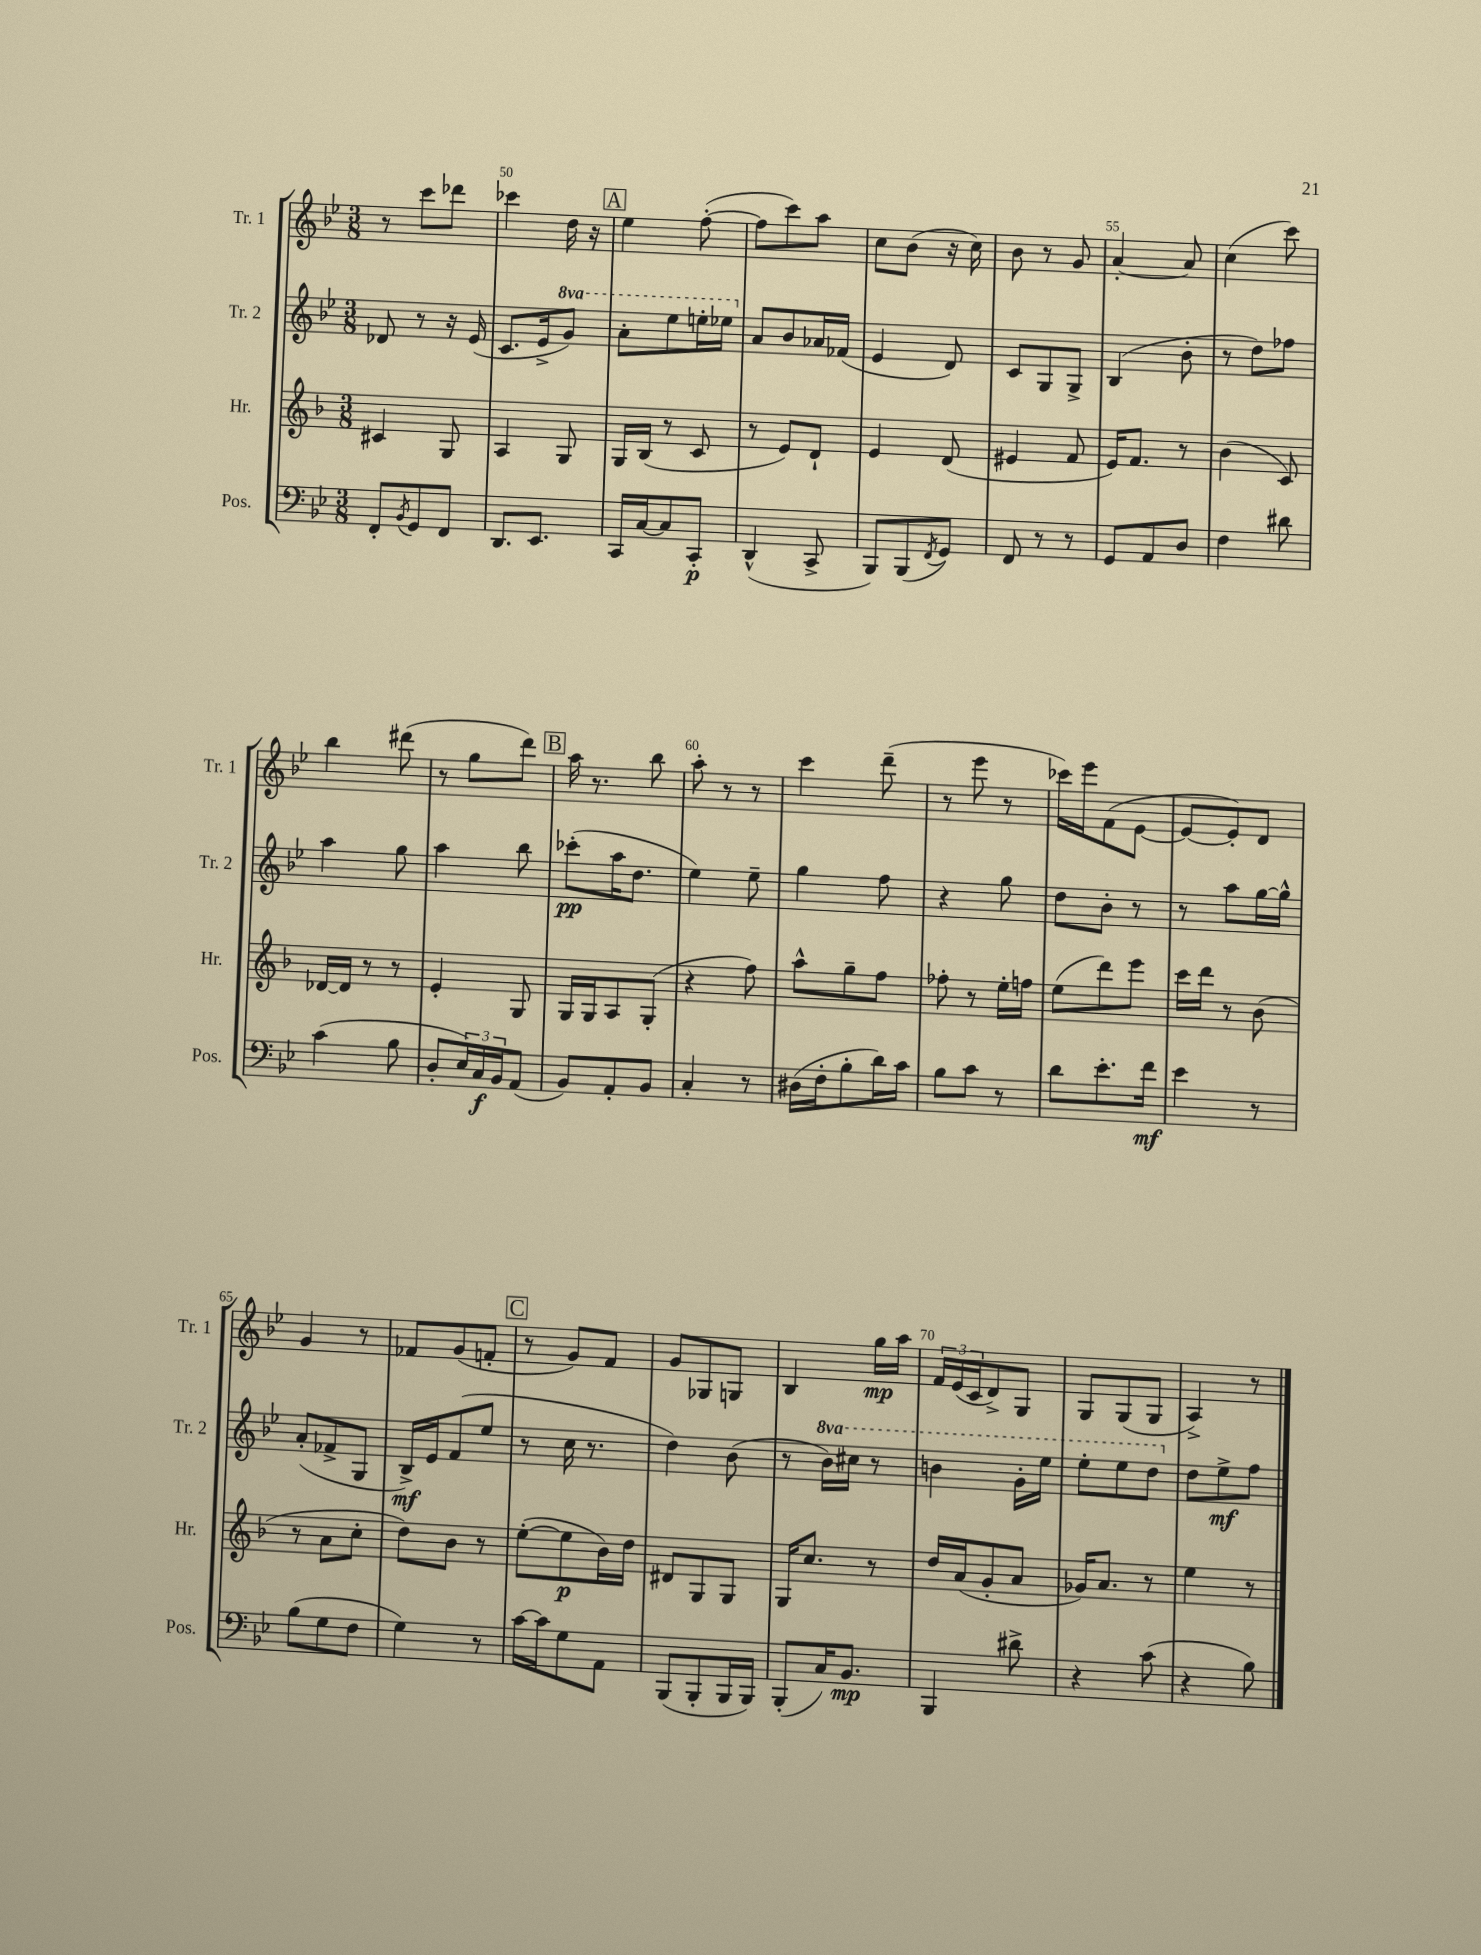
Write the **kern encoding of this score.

**kern	**kern	**kern	**kern
*staff4	*staff3	*staff2	*staff1
*clefF4	*clefG2	*clefG2	*clefG2
*k[b-e-]	*k[b-]	*k[b-e-]	*k[b-e-]
*M3/8	*M3/8	*M3/8	*M3/8
8FF'	4c#	8d-	8r
8qBB-	.	.	.
8GG	.	8r	8ccc
8FF	8G	16r	8ddd-
.	.	(16e-	.
=	=	=	=
8.DD	4A	8.c	4ccc-
8.EE-	.	16e-^	.
.	8G	8gg)	16dd
.	.	.	16r
=	=	=	=
16CC	16G	8aa'	4ee-
[16C	(16B-	.	.
8C]	8r	8eee-	.
8CC'	8c	16eee'	([8ff'
.	.	16eee-	.
=	=	=	=
(4DD^^	8r	8a	8ff]
.	8e)	8b-	8ccc)
8CC^	8d`	16a-	8aa
.	.	(16f-	.
=	=	=	=
8BBB-)	4e	4e-	8cc
(8BBB-	.	.	(8b-
8qFF	.	.	.
8GG)	(8d	8d)	16r
.	.	.	16cc)
=	=	=	=
8FF	4e#	8c	8b-
8r	.	8G	8r
8r	8f	8G^	8g
=	=	=	=
8GG	16e)	(4B-	[4a'
.	8.f	.	.
8AA	.	.	.
8D	8r	8b-'	8a]
=	=	=	=
4F	(4b-	8r	(4cc
.	.	8dd)	.
8d#	8c)	8ff-	8ccc)
=	=	=	=
(4c	[16d-	4aa	4bb-
.	16d-]	.	.
.	8r	.	.
8B-	8r	8gg	(8ddd#
=	=	=	=
8D'	4e'	4aa	8r
24E-)	.	.	8gg
24C	.	.	.
24BB-	.	.	.
(8AA	8G	8bb-	8ddd)
=	=	=	=
8BB-)	16G	(8ccc-'	16aa
.	16G	.	8.r
8AA'	8A	16aa	.
.	.	8.dd	.
8BB-	(8G'	.	8bb-
=	=	=	=
4C'	4r	4ee-)	8aa'
.	.	.	8r
8r	8ff)	8ee-~	8r
=	=	=	=
(16D#	8aa^^	4gg	4ccc
16F'	.	.	.
8B-'	8gg~	.	.
16d)	8ff	8ff	(8ddd~
16c	.	.	.
=	=	=	=
8B-	8ff-'	4r	8r
8c	8r	.	8eee-
8r	16ee'	8gg	8r
.	16ff	.	.
=	=	=	=
8d	(8ee	8dd	16ccc-)
.	.	.	16eee-
8.e-'	8ddd)	8b-'	(8f
.	8eee	8r	[8e-
16f	.	.	.
=	=	=	=
4e-	16ccc	8r	8e-_
.	16ddd	.	.
.	8r	8aa	8e-'])
8r	(8b-	[16gg	8d
.	.	16gg^^]	.
=	=	=	=
(8B-	8r	(8a'	4g
8G	8a	8f-^	.
8F	8cc'	8G	8r
=	=	=	=
4G)	8dd)	16B-^)	8f-
.	.	16e-	.
.	8b-	(8f	(8g
8r	8r	8ee-	8f'
=	=	=	=
[16c	([8ee'	8r	8r
16c]	.	.	.
8G	8ee]	16cc	8g)
.	.	8.r	.
8AA	16b-)	.	8f
.	16dd	.	.
=	=	=	=
(8BBB-	8d#	4dd)	8g
8BBB-'	8G	.	8G-
16BBB-	8G	(8b-	8G
16BBB-)	.	.	.
=	=	=	=
(8BBB-'	16G	8r	4B-
.	8.cc	.	.
16C)	.	16bb-)	.
8.BB-	.	16ccc#	.
.	8r	8r	16gg
.	.	.	16aa
=	=	=	=
4BBB-	16dd	4bb	24f
.	.	.	(24e-
.	(16a	.	.
.	.	.	24c
.	8g'	.	8d^)
8d#^	8a	16gg'	8G
.	.	16eee-	.
=	=	=	=
4r	16g-)	8eee-'	8G
.	8.a	.	.
.	.	8eee-	(8G
(8c	8r	8ddd	8G
=	=	=	=
4r	4ee	8dd	4A^)
.	.	8ee-^	.
8B-)	8r	8ff	8r
==	==	==	==
*-	*-	*-	*-
